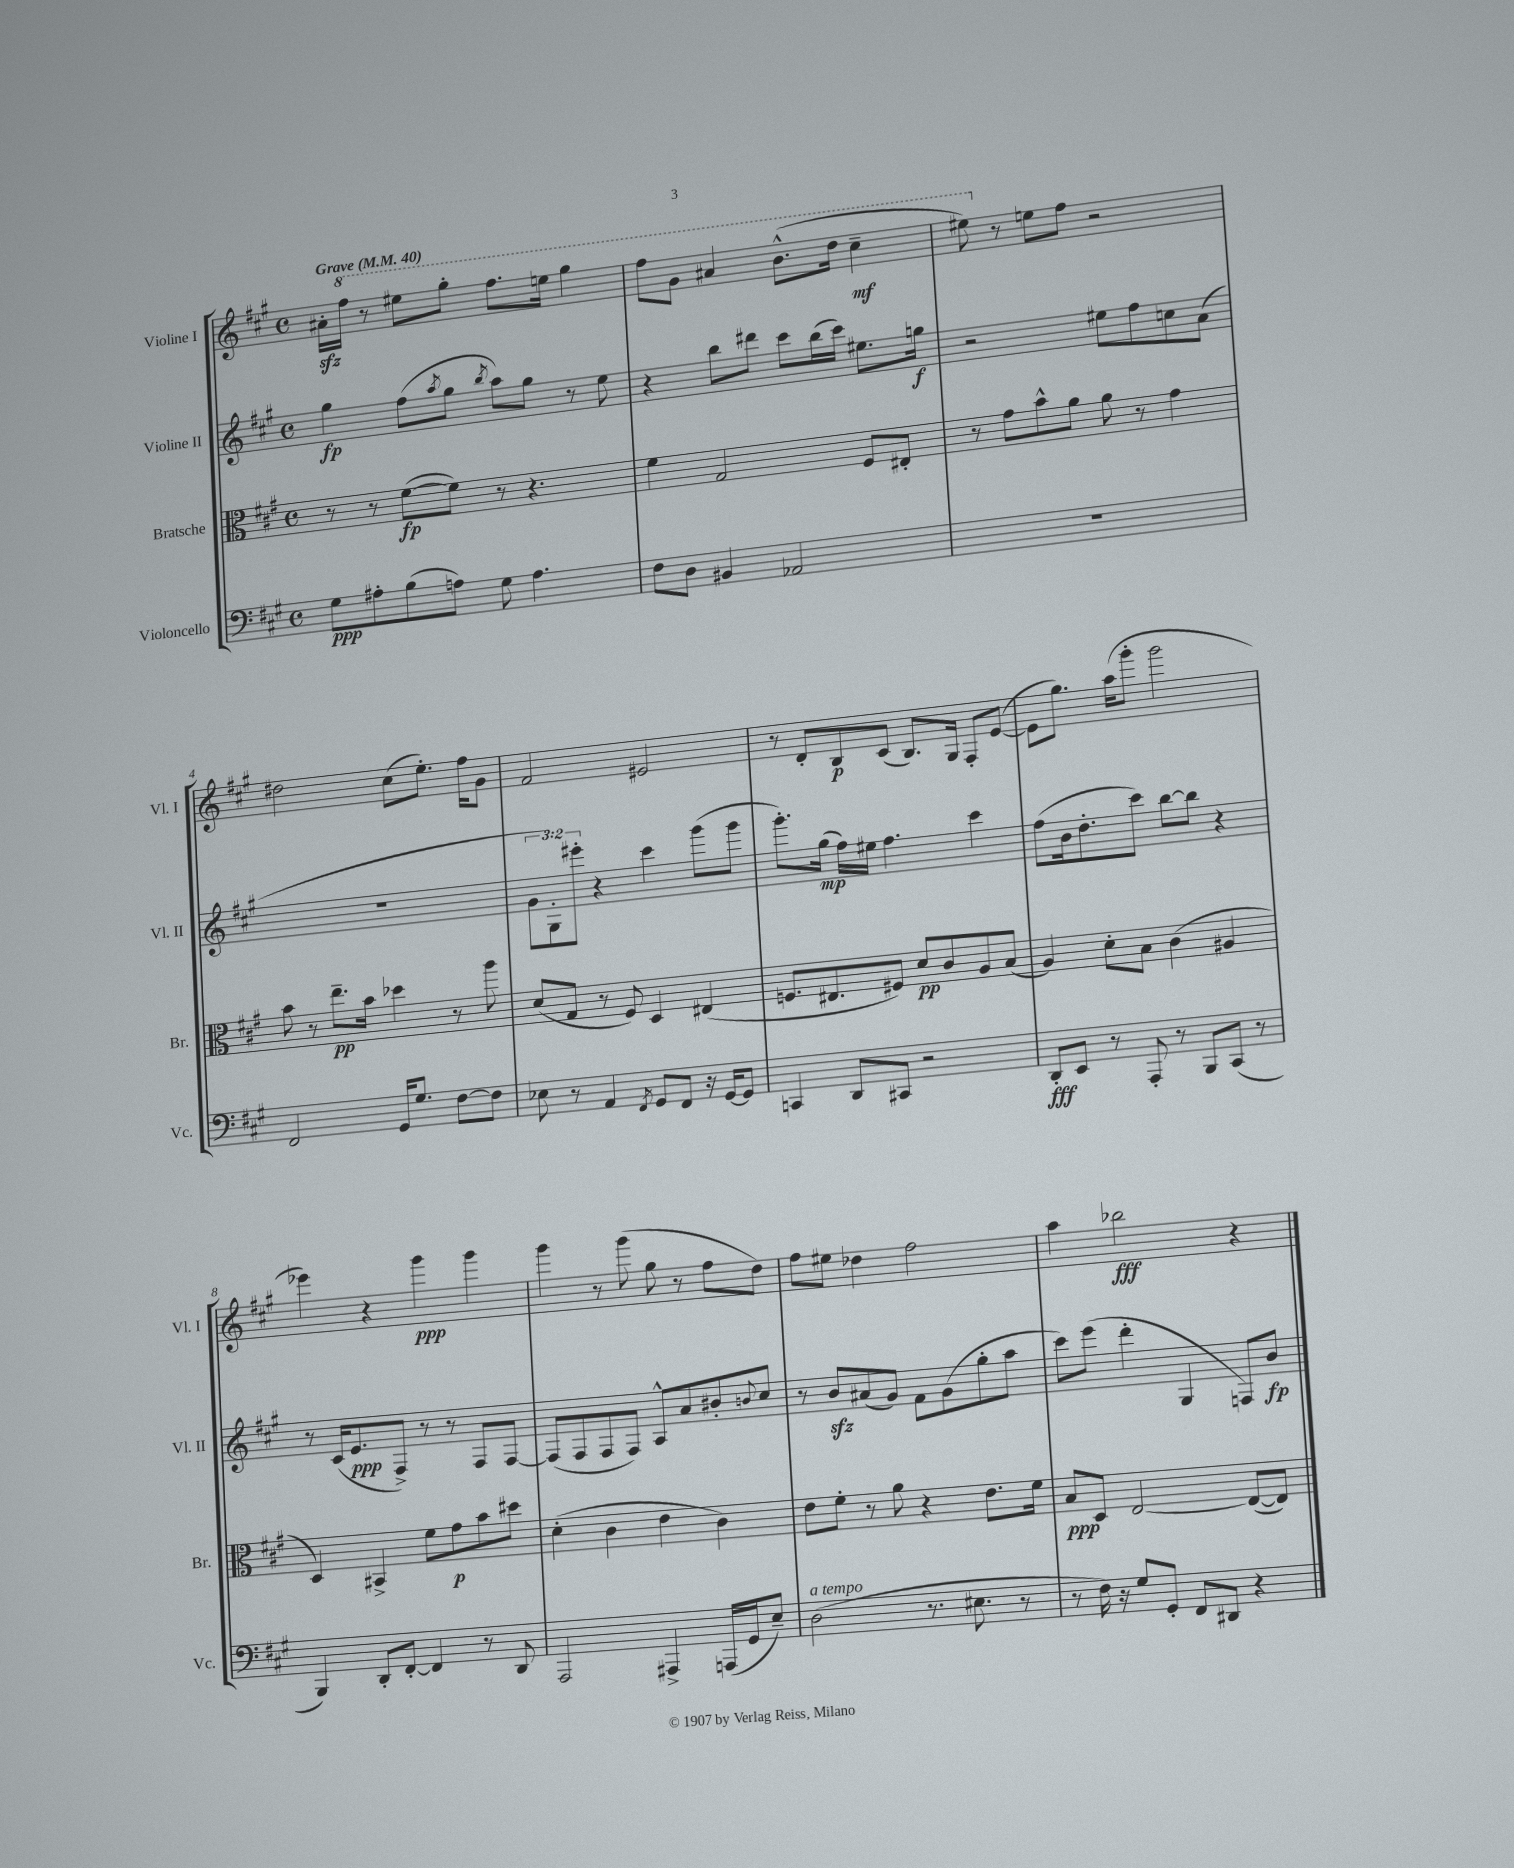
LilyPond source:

<<
\new StaffGroup <<
\new Staff = "s0" \with { instrumentName = "Violine I" shortInstrumentName = "Vl. I" } {
    \clef treble \key a \major \defaultTimeSignature \time 4/4 \tempo "Grave" 4 = 40
    ais'16-.\sfz \ottava #1 fis'''16 r8 eis'''8 gis'''8-. fis'''8. e'''16 gis'''4 |
    fis'''8 gis''8 ais''4 b''8.-^( d'''16 cis'''4--\mf |
    eis'''8) \ottava #0 r8 e''!8 fis''8 r2 |
    dis''2 cis''8( e''8.-.) fis''16 gis'8 |
    fis'2 eis'2 |
    r8 d'8-. b8\p cis'8( b8.) gis16 fis8-. e'8~( |
    e'8 gis''8.) a''16( gis'''8-. gis'''2 |
    ees'''4) r4 gis'''4\ppp gis'''4 |
    gis'''4 r8 gis'''8( gis''8 r8 fis''8 d''8) |
    fis''8 eis''8 des''4 fis''2 |
    a''4 bes''2\fff r4 \bar "|." |
}
\new Staff = "s1" \with { instrumentName = "Violine II" shortInstrumentName = "Vl. II" } {
    \clef treble \key a \major \defaultTimeSignature \time 4/4 \override Staff.TupletNumber.text = #tuplet-number::calc-fraction-text
    gis''4\fp fis''8( \acciaccatura { a''8 } gis''8 \acciaccatura { b''8 } a''8) gis''8 r8 e''8 |
    r4 b''8 dis'''8 cis'''8 b''16( cis'''16) eis''8. g''16\f |
    r2 eis''8 fis''8 c''8 a'8( |
    R1 |
    \tuplet 3/2 { gis'8 gis8-.) eis'''8-. } r4 cis'''4 gis'''8( gis'''8 |
    gis'''8.-.) gis''16\mp( fis''16) eis''16 fis''4. cis'''4 |
    fis''8( b'16 d''8.-. cis'''8) b''8~ b''8 r4 |
    r8 cis'16( e'8.\ppp fis8->) r8 r8 fis8 fis8~ |
    fis8( fis8 fis8 fis8) a8-^ a'8 bis'8-. \appoggiatura { b'8 } cis''8 |
    r8 b'8\sfz ais'8( gis'8) fis'8 gis'8( gis''8-. a''8 |
    cis'''8) e'''8( d'''4-. gis4 f8) b'8\fp \bar "|." |
}
\new Staff = "s2" \with { instrumentName = "Bratsche" shortInstrumentName = "Br." } {
    \clef alto \key a \major \defaultTimeSignature \time 4/4
    r8 r8 fis'8~\fp( fis'8) r8 r4. |
    fis'4 gis2 fis8 eis8-. |
    r8 gis'8 b'8-^ a'8 a'8 r8 gis'4 |
    b'8 r8 e''8.--\pp b'16 des''4 r8 a''8 |
    d'8( gis8 r8 fis8) d4 eis4( |
    f8. eis8. fis8) d'8\pp cis'8 a8 b8( |
    a4) d'8-. b8 cis'4( ais4 |
    d4) bis,4-> fis'8 gis'8\p b'8 dis''8 |
    d'4-.( cis'4 e'4 cis'4) |
    e'8 fis'8-. r8 a'8 r4 e'8. fis'16 |
    b8\ppp d8 e2~ e8~( e8) \bar "|." |
}
\new Staff = "s3" \with { instrumentName = "Violoncello" shortInstrumentName = "Vc." } {
    \clef bass \key a \major \defaultTimeSignature \time 4/4
    gis8\ppp ais8-. b8( a8) gis8 a4. |
    fis8 d8 bis,4 aes,2 |
    R1 |
    fis,2 gis,16 gis8. fis8~ fis8 |
    ees8 r8 a,4 \acciaccatura { fis,8 } gis,8 fis,8 r16 gis,16~ gis,8 |
    c,4 d,8 cis,8 r2 |
    d,8-.\fff e,8 r8 a,,8-. r8 b,,8 cis,8( r8 |
    b,,4) d,8-. fis,8~-. fis,4 r8 d,8 |
    a,,2 ais,,4-> a,,16( gis,16 e8--) |
    d2^\markup { \italic "a tempo" }( r8. eis8. r8 |
    r8 fis16) r16 gis8 gis,8-. fis,8 dis,8 r4 \bar "|." |
}
>>
>>
